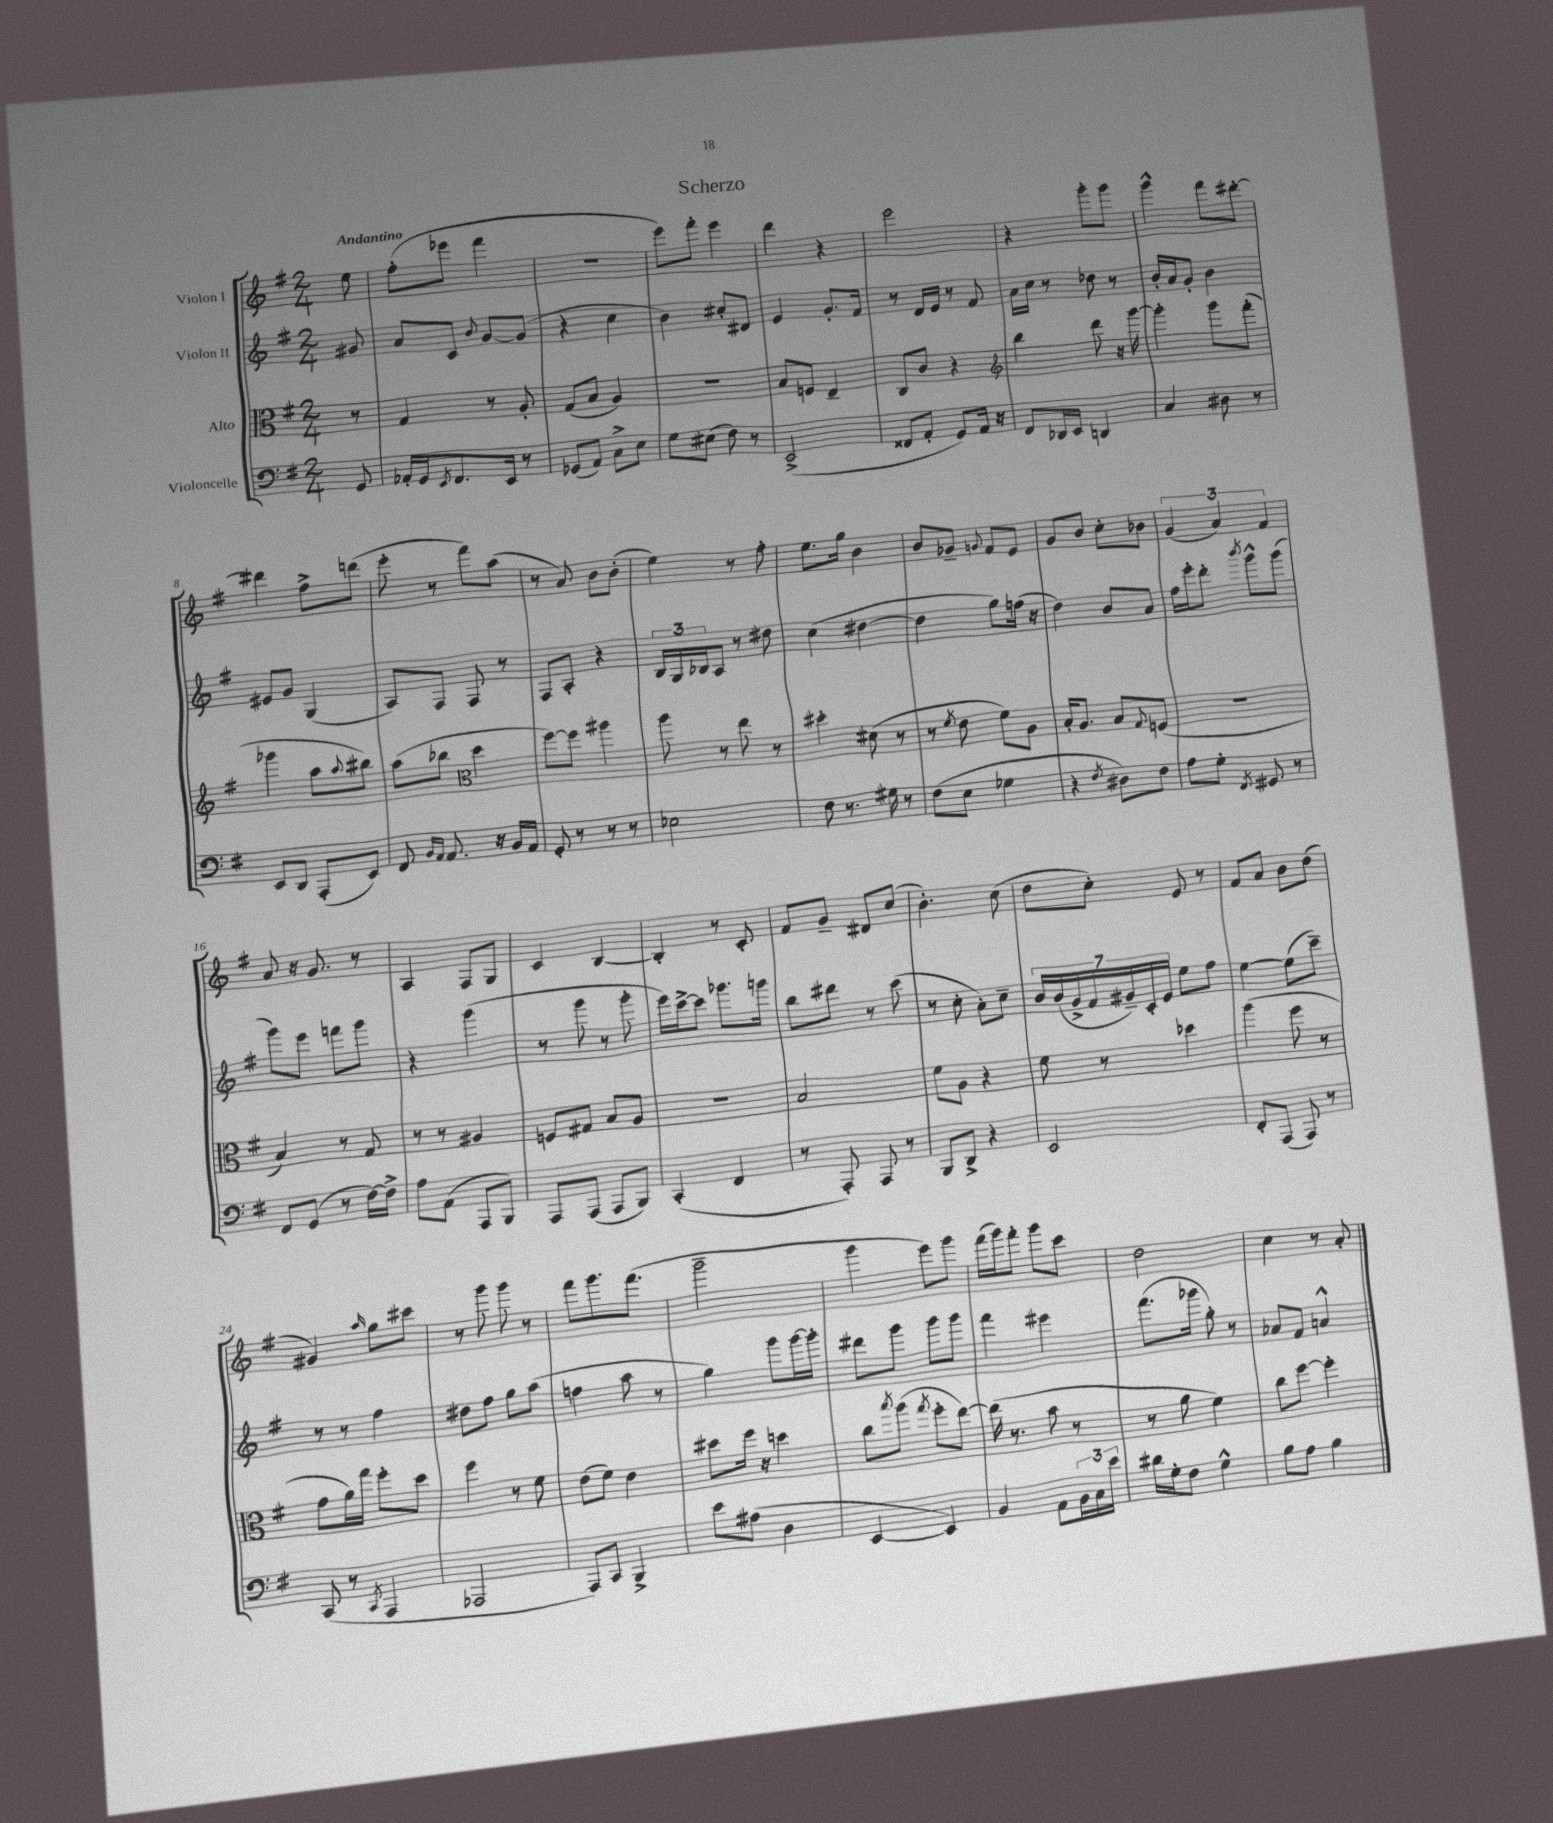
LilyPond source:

\header { title = "Scherzo" }
<<
\new StaffGroup <<
\new Staff = "s0" \with { instrumentName = "Violon I" } {
    \clef treble \key g \major \numericTimeSignature \time 2/4 \partial 8 \tempo "Andantino"
    e''8 |
    fis''8-.( ees'''8 fis'''4 |
    R2 |
    e'''8) fis'''8-. e'''4 |
    d'''4 r4 |
    e'''2 |
    r4 g'''8-. g'''8 |
    g'''4-^ fis'''8 dis'''8~-. |
    dis'''4 fis''8-> d'''8( |
    e'''8-. r8 fis'''8) a''8( |
    r8 a'8) b'8 b'8-.( |
    e''4) r8 fis''8-. |
    e''8. g''16 b'4 |
    b'8 ges'8-- \appoggiatura { g'8 } fis'8 e'8 |
    g'8 b'8 c''8-. bes'8 |
    \tuplet 3/2 { g'4( a'4) fis'4 } |
    a'8 r16 g'8. r8 |
    a4 fis8 g8 |
    c'4 b4~ |
    b4-. r8 c'8-. |
    fis'8 g'8-- dis'8 c''8( |
    b'4.-.) c''8( |
    d''8 c''8-.) e'8 r8 |
    fis'8 a'8 b'8 d''8( |
    gis'4) \grace { a''16 } g''8 cis'''8 |
    r8 g'''8 g'''8 r8 |
    fis'''8 g'''8. fis'''8.( |
    g'''2-- |
    g'''4 e'''8) g'''8 |
    fis'''16( g'''16) fis'''8-. g'''8 c'''8 |
    d''2 |
    c''4 r8 a'8-. \bar "|." |
}
\new Staff = "s1" \with { instrumentName = "Violon II" } {
    \clef treble \key g \major \numericTimeSignature \time 2/4 \partial 8
    gis'8 |
    a'8 c'8 \appoggiatura { b'8 } g'8~ g'8( |
    r4 c''4 |
    b'4) cis''8-. dis'8 |
    e'4 g'8.-. fis'16 |
    r8 d'16 e'16 r8 fis'8 |
    a'16 c''16 r8 des''8 r8 |
    b'16-. a'16 g'8-. b'4 |
    eis'8 g'8 g4( |
    a8) fis8 fis8 r8 |
    fis8 a8-. r4 |
    \tuplet 3/2 { b16 g16 bes16 } a8 r8 dis''8 |
    c''4( dis''4~ |
    dis''4 g''8) f''16( r16 |
    d''4) b'8 a'8 |
    fis''16 e'''16-. d'''8-. \acciaccatura { b'''8 } g'''8-^ g'''8( |
    g'''8) e'''8 f'''8 g'''8 |
    r4 g'''4( |
    r8 g'''8 r8 g'''8-. |
    e'''16) c'''16~-> c'''8 ges'''8. g'''16 |
    b''8 dis'''8 r8 c'''8( |
    r8 c''8-. a'8-.) c''8-- |
    \tuplet 7/4 { b'16 b'16( g'16-> fis'16 gis'16--) c'16-. e'16 } e''8 fis''8 |
    e''4~ e''8( c'''8--) |
    r8 r8 fis''4 |
    dis''8 fis''8 g''8 a''8( |
    f''4 a''8 r8 |
    g''4) g'''8 g'''16~ g'''16-. |
    dis'''8 g'''8 g'''8 g'''8 |
    fis'''4 eis'''4 |
    fis'''8.( ges'''16 g''8-.) r8 |
    aes'8 fis'8 a'4-^ \bar "|." |
}
\new Staff = "s2" \with { instrumentName = "Alto" } {
    \clef alto \key g \major \numericTimeSignature \time 2/4 \partial 8
    r8 |
    g4 r8 a8-. |
    g8( b8 a4) |
    R2 |
    b8 f8 e4-- |
    c8 c'8 r4 |
    \clef treble b''4 d'''8 r16 g'''16~ |
    g'''4-. g'''8 fis'''8-.( |
    ges'''4 a''8 \appoggiatura { a''8 } bis''8) |
    a''8( bes''8 \clef alto d''4 |
    fis''8~) fis''8 ais''4 |
    a''8 r8 e''8 r8 |
    dis''4-. dis'8( r8 |
    r8 \acciaccatura { fis'8 } e'8 fis'8) a8 |
    b16-. a8. b8 \appoggiatura { g8 } f8( |
    R2 |
    b4) r8 g8 |
    r8 r8 ais4 |
    f8 gis8 b8 a8 |
    R2 |
    b2 |
    fis'8 a8 r4 |
    fis'8 r8 des''4 |
    a''4( fis''8 r8 |
    g'8 a'16) g''16 fis''8-. d''8 |
    fis''4 r8 fis'8 |
    e'8( fis'8) e'4 |
    dis''8 fis''16 r16 d''4 |
    c''8 \acciaccatura { b''8 } a''8( \acciaccatura { g''8 } fis''8-. e''8~) |
    e''16( r8. b'8 r8 |
    r8 a'8 fis'4) |
    c''8 fis''8~ fis''4-. \bar "|." |
}
\new Staff = "s3" \with { instrumentName = "Violoncelle" } {
    \clef bass \key g \major \numericTimeSignature \time 2/4 \partial 8
    g,8 |
    aes,16-. g,16 \acciaccatura { e,8 } fis,8. e,16 r8 |
    ges,8( a,8) c8-> e8 |
    g8 eis8( fis8) r8 |
    e,2->( |
    fisis,8 a,8-. g,8) a,16 r16 |
    fis,8 des,16 e,16 d,4 |
    c4 dis8 r8 |
    e,8 d,8 a,,8-.( e,8) |
    fis,8 \grace { b,16 a,16 } a,8. r16 b,16 a,16 |
    g,8-. r8 r8 r8 |
    ees2 |
    fis8 r8. gis16 r8 |
    fis8( e8 ges4 |
    r4 \acciaccatura { fis8 } dis8) fis8 |
    a8 g8-. \acciaccatura { fis,8 } gis,8 r8 |
    fis,8 g,8( r8 fis16~) fis16-> |
    a8 a,8( a,,8 b,,8) |
    a,,8 a,,8( a,,8 b,,8) |
    c,4-.( fis,4 |
    r8 a,,8-.) a,,8 r8 |
    b,,8 d,8-> r4 |
    e,2 |
    fis,8-. a,,8( a,,8) r8 |
    c,8( r8 \acciaccatura { c,8 } a,,4 |
    aes,,2 |
    a,,8) c,8 b,,4-> |
    e'8 ais8( d4 |
    e,4~ e,4) |
    b,4 a,8 \tuplet 3/2 { b,16 c16 e'16 } |
    dis'16 g16-. fis8 g4-^ |
    b8 a8 b4 \bar "|." |
}
>>
>>
